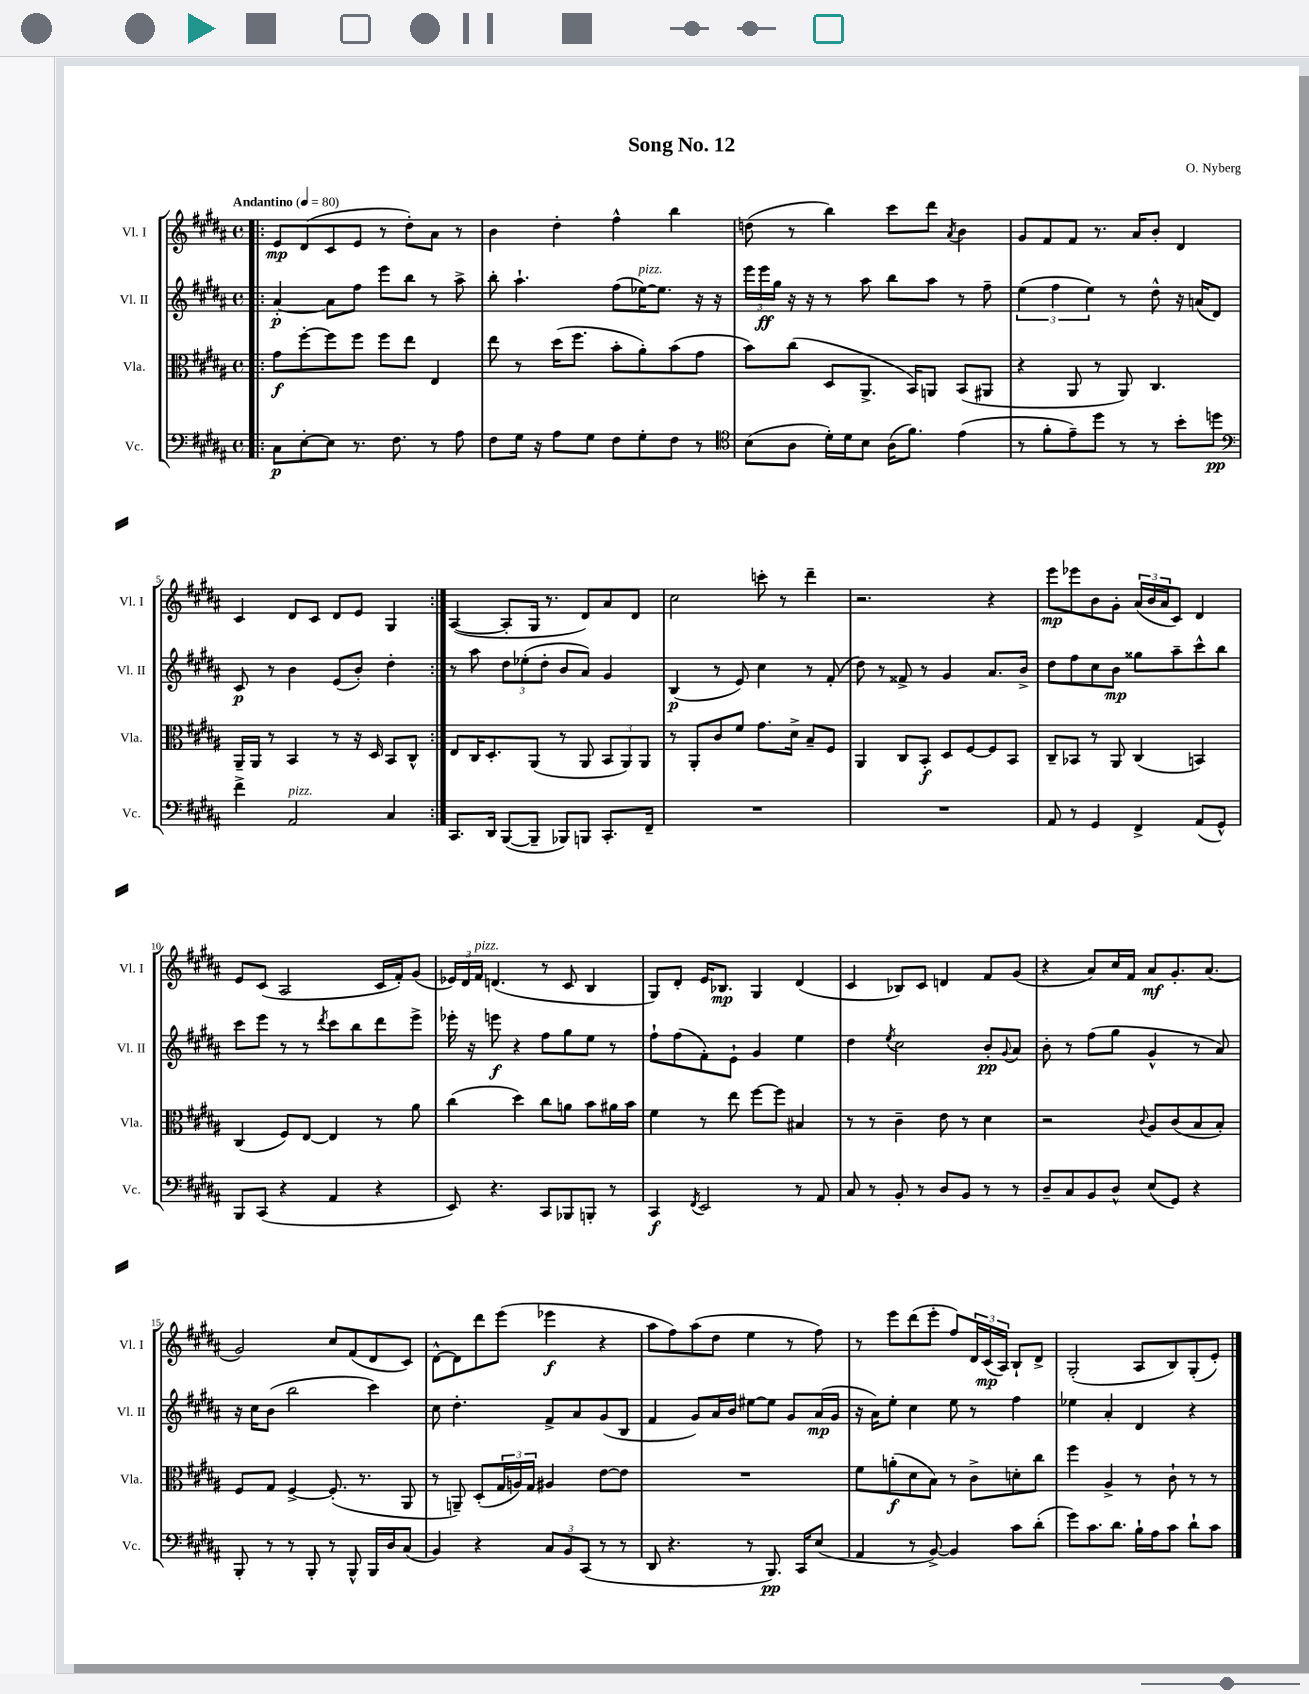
\header { title = "Song No. 12" composer = "O. Nyberg" }
<<
\new StaffGroup <<
\new Staff = "s0" \with { instrumentName = "Vl. I" shortInstrumentName = "Vl. I" } {
    \clef treble \key b \major \defaultTimeSignature \time 4/4 \tempo "Andantino" 4 = 80
    \repeat volta 2 { \bar ".|:" e'8\mp dis'8( cis'8 e'8 r8 dis''8-.) ais'8 r8 |
    b'4 dis''4-. fis''4-^ b''4 |
    d''8( r8 b''4) cis'''8 dis'''8 \acciaccatura { ais'8 } b'4 |
    gis'8 fis'8 fis'8 r8. ais'16 b'8-. dis'4 |
    cis'4 dis'8 cis'8 dis'8 e'8 gis4 | }
    ais4~( ais8-. gis16 r8. dis'8) ais'8 dis'8 |
    cis''2 c'''8-. r8 dis'''4-- |
    r2. r4 |
    e'''8\mp ees'''8 b'8 gis'8-. \tuplet 3/2 { ais'16( b'16 ais'16 } cis'8) dis'4 |
    e'8 cis'8( ais2 cis'16 fis'16-.) gis'8( |
    \tuplet 3/2 { ees'16) dis'16 fis'16^\markup { \italic "pizz." } } d'4.( r8 cis'8 b4 |
    gis8) dis'8-. e'16 bes8.\mp gis4 dis'4( |
    cis'4 bes8) cis'8 d'4 fis'8 gis'8( |
    r4 ais'8) cis''16 fis'16 ais'8\mf gis'8.-. ais'8.( |
    gis'2) cis''8 fis'8( dis'8 cis'8) |
    dis'8~-^ dis'8 dis'''8 e'''8( ees'''4\f r4 |
    ais''8 fis''8) ais''8( dis''8 e''4 r8 fis''8) |
    r8 e'''8 dis'''8( e'''8-. fis''8) \tuplet 3/2 { dis'16 cis'16\mp( ais16) } b8-! dis'8-> |
    gis2-.( ais8 b8) gis8-.( e'8-.) \bar "|." |
}
\new Staff = "s1" \with { instrumentName = "Vl. II" shortInstrumentName = "Vl. II" } {
    \clef treble \key b \major \defaultTimeSignature \time 4/4
    \repeat volta 2 { \bar ".|:" ais'4~-.\p ais'8 fis''8 e'''8 b''8 r8 ais''8-> |
    b''8-. ais''4.-! fis''8( ees''16~^\markup { \italic "pizz." }) ees''8. r16 r16 |
    \tuplet 3/2 { e'''16 e'''16\ff gis''16 } r16 r16 r8 ais''8 b''8 ais''8 r8 fis''8-- |
    \tuplet 3/2 { e''4( fis''4 e''4) } r8 dis''8-^ r16 a'16( dis'8) |
    cis'8\p r8 b'4 e'8( b'8-.) dis''4-. | }
    r8 ais''8 \tuplet 3/2 { dis''8 ees''8-.( dis''8-. } b'8 ais'8) gis'4 |
    b4\p( r8 e'8) cis''4 r8 fis'8-.( |
    dis''8) r8 fisis'8-> r8 gis'4 ais'8. b'16-> |
    dis''8 fis''8 cis''8 b'8\mp gisis''8 ais''8-- cis'''8-^ b''8 |
    cis'''8 e'''8 r8 r8 \acciaccatura { dis'''8 } cis'''8 b''8 dis'''8 e'''8-> |
    ees'''16-. r16 e'''8\f r4 fis''8 gis''8 e''8 r8 |
    fis''8-! fis''8( fis'8-.) e'8-! gis'4 e''4 |
    dis''4 \acciaccatura { e''8 } cis''2 b'8-.\pp \appoggiatura { gis'8 } ais'8 |
    b'8-. r8 fis''8( gis''8 gis'4-^ r8 ais'8) |
    r16 cis''16 b'8( b''2 cis'''4) |
    cis''8 dis''4.-. fis'8-> ais'8 gis'8( b8 |
    fis'4 gis'8) ais'16 b'16 eis''8~ eis''8 gis'8 ais'16\mp( gis'16 |
    r16 ais'16) e''8-. cis''4 e''8 r8 fis''4 |
    ees''4 ais'4-. dis'4 r4 \bar "|." |
}
\new Staff = "s2" \with { instrumentName = "Vla." shortInstrumentName = "Vla." } {
    \clef alto \key b \major \defaultTimeSignature \time 4/4
    \repeat volta 2 { \bar ".|:" gis'8\f fis''8~-. fis''8 fis''8 fis''8 e''8 e4 |
    e''8 r8 dis''16( fis''8. b'8-. ais'8-.) b'8( gis'8 |
    b'8) cis''8( dis8 ais,8.-> b,16) a,8 b,8( ais,8 |
    r4 ais,8 r8 ais,8) cis4. |
    ais,16-- ais,16 r8 b,4 r8 r16 dis16 b,8 cis8-^ | }
    e8 cis16 dis8.-. ais,8( r8 ais,8 \tuplet 3/2 { b,8 ais,8) ais,8 } |
    r8 ais,8-. cis'8 fis'8 gis'8. dis'16-> b8-- fis8 |
    ais,4 cis8 b,8-.\f dis8 fis8~ fis8 b,8 |
    cis8-- bes,8 r8 ais,8 cis4( b,4) |
    cis4( fis8) e8~ e4 r8 ais'8 |
    cis''4( dis''4) cis''8 a'8 b'8 ais'16 b'16 |
    fis'4 r8 e''8 fis''8~ fis''8 bis4 |
    r8 r8 cis'4-- e'8 r8 dis'4 |
    r2 \appoggiatura { cis'8 } ais8 cis'8( b8 b8-.) |
    fis8 gis8 fis4~-> fis8.-.( r8. ais,8 |
    r8 a,8--) dis8-.( \tuplet 3/2 { gis16 a16) gis16 } ais4 e'8~ e'8 |
    R1 |
    fis'8 a'8-.\f( dis'8 b8) r8 cis'8-> d'8-. cis''8 |
    fis''4 ais4-> r8 cis'8-! r8 r8 \bar "|." |
}
\new Staff = "s3" \with { instrumentName = "Vc." shortInstrumentName = "Vc." } {
    \clef bass \key b \major \defaultTimeSignature \time 4/4
    \repeat volta 2 { \bar ".|:" cis8\p e8~-. e8 r8. fis8. r8 ais8 |
    fis8 gis16 r16 ais8 gis8 fis8 gis8-. fis8 r8 |
    \clef tenor b8( ais8 dis'16-.) dis'16 b8 ais16( fis'8.) e'4( |
    r8 fis'8-. e'8--) dis''8 r8 r8 b'8-. d''8\pp |
    \clef bass fis'4-> ais,2^\markup { \italic "pizz." } cis4 | }
    cis,8. dis,16 b,,8~( b,,8-- bes,,8) b,,8 cis,8.-. fis,16-- |
    R1 |
    R1 |
    ais,8 r8 gis,4 fis,4-> ais,8( gis,8-^) |
    b,,8 cis,8( r4 ais,4 r4 |
    e,8) r4. cis,8 bes,,8 b,,8-. r8 |
    cis,4\f \acciaccatura { fis,8 } e,2 r8 ais,8 |
    cis8 r8 b,8-. r8 dis8 b,8 r8 r8 |
    dis8-- cis8 b,8 dis8-^ e8( gis,8) r4 |
    b,,8-. r8 r8 b,,8-. r8 b,,8-^ b,,16 dis16 cis8( |
    b,4) r4 \tuplet 3/2 { cis8 b,8 cis,8( } r8 r8 |
    dis,8 r4. r8 b,,8.\pp) cis,16 e8( |
    ais,4 r8 b,8~->) b,4 cis'8 dis'8-.( |
    gis'8) cis'8. dis'8. b16-! ais16 cis'8 dis'8-! cis'8 \bar "|." |
}
>>
>>
